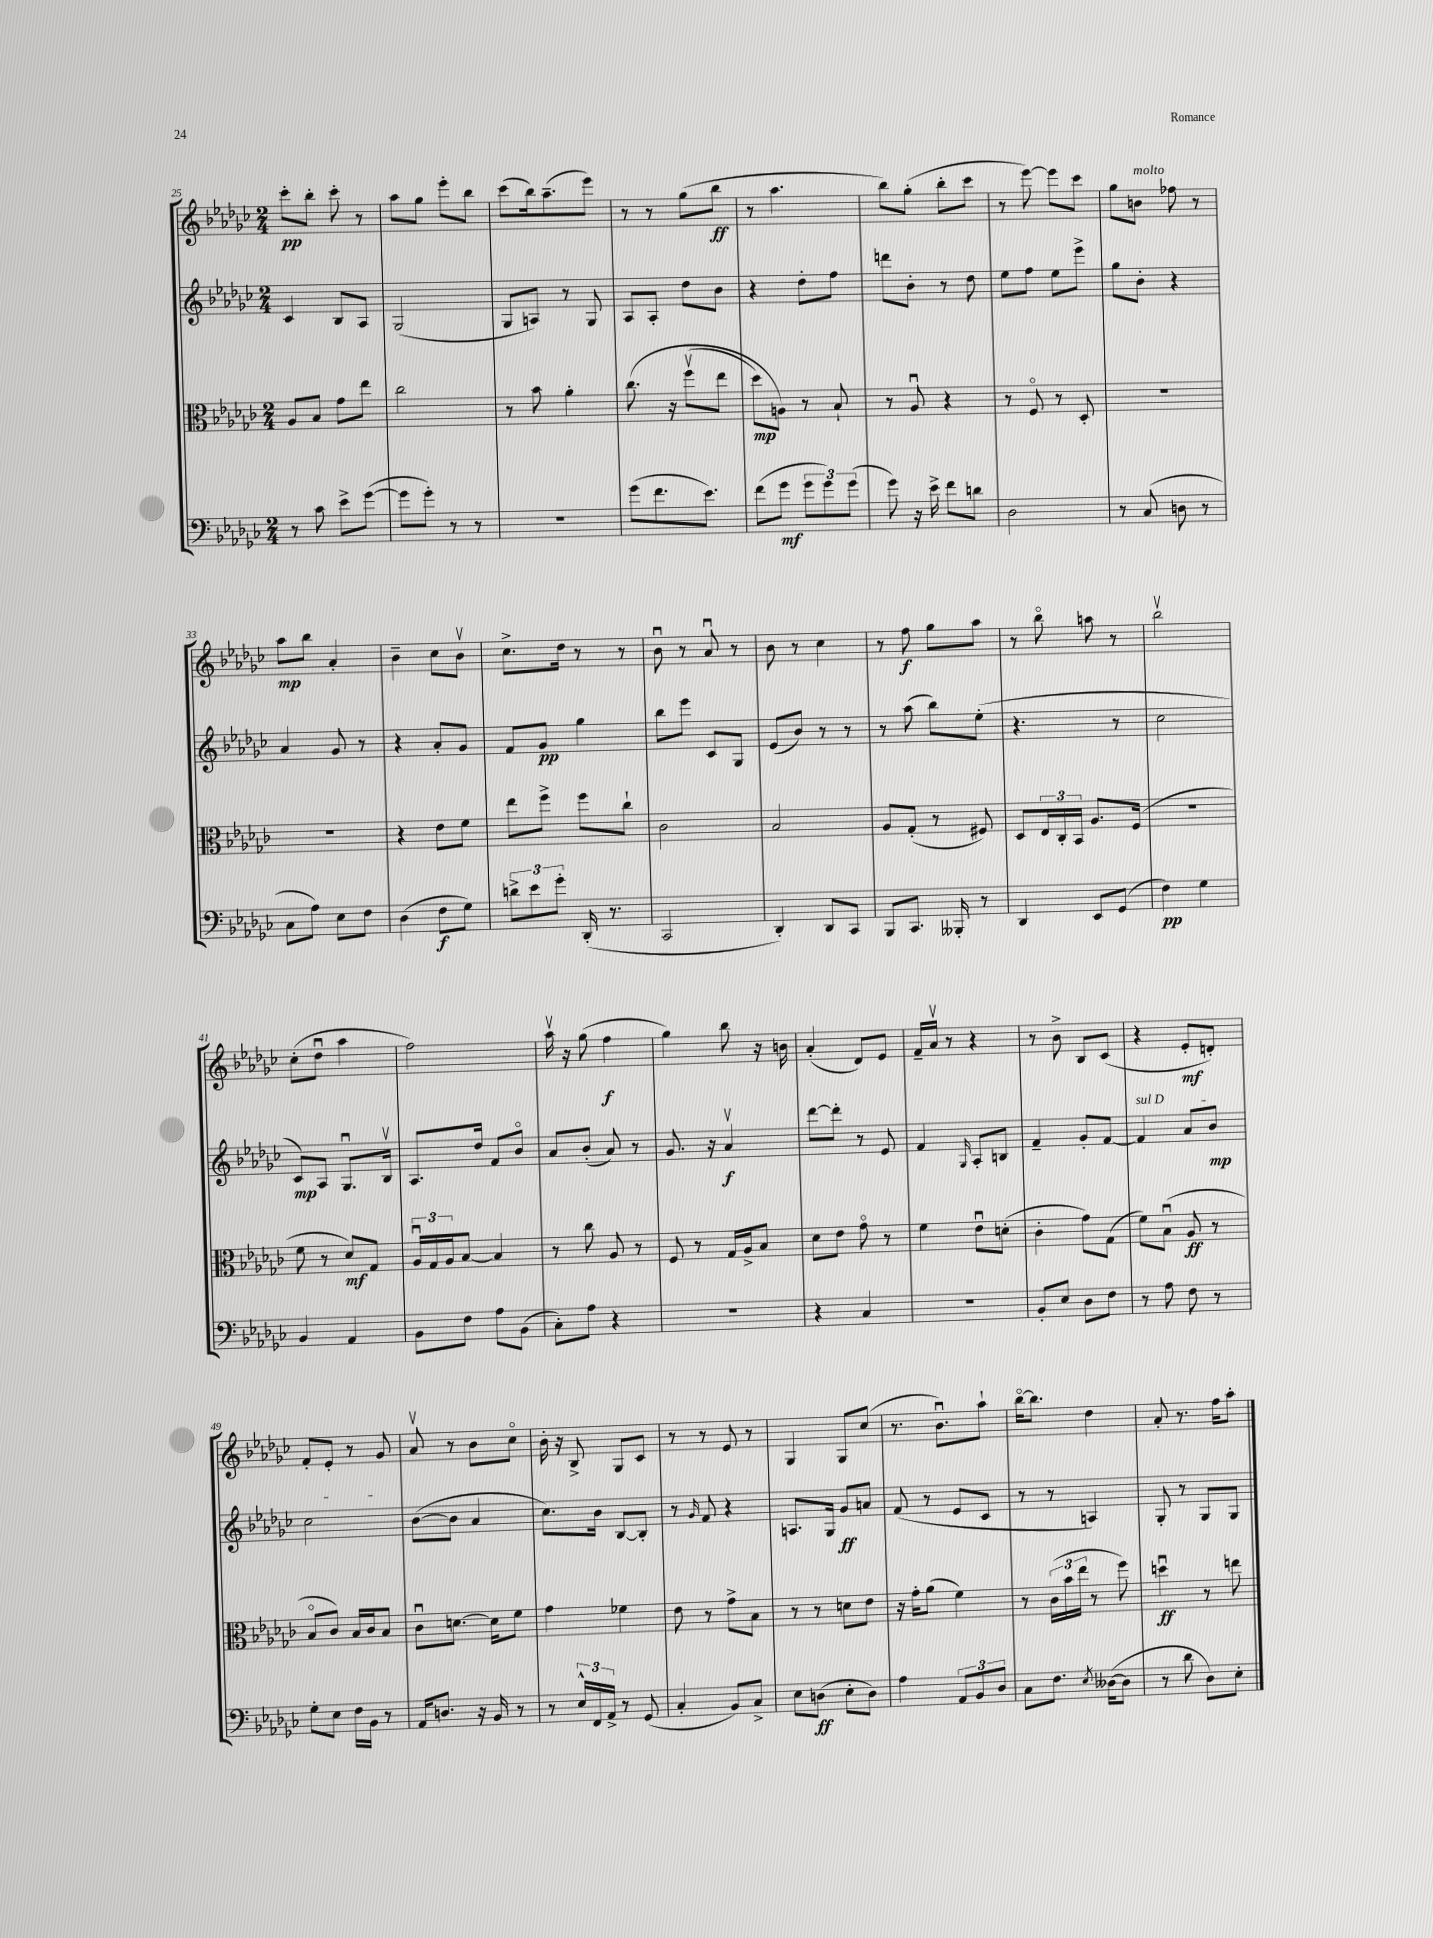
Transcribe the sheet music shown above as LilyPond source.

<<
\new StaffGroup <<
\new Staff = "s0" {
    \clef treble \key ges \major \numericTimeSignature \time 2/4
    ces'''8-.\pp bes''8-. ces'''8-. r8 |
    aes''8 ges''8 ees'''8-. bes''8 |
    ces'''8( bes''16) aes''8.--( ees'''8) |
    r8 r8 ges''8( bes''8\ff |
    r8 aes''4. |
    bes''8) ges''8-.( bes''8-. ces'''8 |
    r8 ees'''8~) ees'''8 ces'''8 |
    ges''8 b'8^\markup { \italic "molto" } fes''8 r8 |
    aes''8\mp bes''8 aes'4-. |
    bes'4-- ces''8 bes'8\upbow |
    ces''8.-> des''16 r8 r8 |
    bes'8\downbow r8 aes'8\downbow r8 |
    bes'8 r8 ces''4 |
    r8 f''8\f ges''8 aes''8 |
    r8 bes''8\flageolet a''8 r8 |
    bes''2\upbow |
    ces''8-.( des''8\downbow aes''4 |
    f''2) |
    aes''16\upbow r16 ges''8( f''4\f |
    ges''4) bes''8 r16 b'16 |
    aes'4-.( des'8) ees'8 |
    f'16-- aes'16\upbow r8 r4 |
    r8 bes'8-> bes8 ces'8( |
    r4 ees'8-.\mf d'8-.) |
    f'8-. ees'8-. r8 ges'8 |
    aes'8\upbow r8 bes'8 ces''8\flageolet |
    bes'16-. r16 bes8-> ges8 ces'8 |
    r8 r8 ees'8 r8 |
    ges4 ges8 ces''8( |
    r8. bes'8.\downbow) aes''8-! |
    bes''16~\flageolet bes''8. des''4 |
    aes'8-. r8. f''16 aes''8-. \bar "|." |
}
\new Staff = "s1" {
    \clef treble \key ges \major \numericTimeSignature \time 2/4
    ces'4 bes8 aes8 |
    ges2( |
    ges8 a8) r8 ges8 |
    aes8 aes8-. des''8 bes'8 |
    r4 des''8-. f''8 |
    d'''8 bes'8-. r8 des''8 |
    ees''8 f''8 ees''8 ees'''8-> |
    ges''8 bes'8-. r4 |
    aes'4 ges'8 r8 |
    r4 aes'8-. ges'8 |
    f'8 ges'8\pp ges''4 |
    bes''8 ees'''8 ces'8 ges8 |
    ees'8( bes'8) r8 r8 |
    r8 aes''8( bes''8) ees''8-.( |
    r4. r8 |
    ces''2 |
    ces'8\mp) aes8 ges8.\downbow bes16\upbow |
    aes8. des''16 f'8 bes'8\flageolet |
    aes'8 bes'8-.( aes'8) r8 |
    ges'8. r16 aes'4\upbow\f |
    des'''8~ des'''8-. r8 ees'8 |
    f'4 \grace { ges16 } aes8-. b8 |
    f'4-- ges'8-. f'8~ |
    \once \override TextSpanner.bound-details.left.text = \markup { \italic "sul D" } f'4\startTextSpan aes'8 bes'8\mp |
    ces''2\stopTextSpan |
    bes'8~( bes'8 aes'4 |
    ces''8.) bes'16 bes8~ bes8-. |
    r8 \grace { ges'16 } f'8 r4 |
    a8. ges16 ges'8\ff a'8 |
    f'8( r8 ees'8 ces'8 |
    r8 r8 a4) |
    ges8-. r8 ges8 ges8 \bar "|." |
}
\new Staff = "s2" {
    \clef alto \key ges \major \numericTimeSignature \time 2/4
    aes8 bes8 ges'8 ees''8 |
    ces''2 |
    r8 bes'8 aes'4-. |
    ces''8.\( r16 f''8\upbow( ees''8 |
    des''8\mp) a8\) r8 bes8-! |
    r8 aes8\downbow r4 |
    r8 f8\flageolet r8 des8-. |
    R2 |
    R2 |
    r4 ees'8 f'8 |
    ees''8 f''8-> f''8 ces''8-! |
    ces'2 |
    bes2 |
    aes8 ges8-.( r8 fis8) |
    des8 \tuplet 3/2 { ees16 ces16-. bes,16 } aes8. f16( |
    R2 |
    f'8 r8 des'8\mf) ges8 |
    \tuplet 3/2 { aes16\downbow ges16 aes16 } bes8~ bes4 |
    r8 ces''8 aes8 r8 |
    f8 r8 ges16 aes16-> bes8 |
    des'8 ees'8 ges'8\flageolet r8 |
    f'4 ees'8\downbow d'8-.( |
    ces'4-. ges'8) ges8( |
    f'8) bes8\downbow( aes8\ff r8 |
    bes8\flageolet ces'8) bes16 ces'16 bes8 |
    ces'8\downbow d'8.~ d'16 f'8 |
    ges'4 fes'4 |
    ees'8 r8 ges'8-> bes8 |
    r8 r8 d'8 ees'8 |
    r16 ges'16-. aes'8( f'4) |
    r8 \tuplet 3/2 { ces'16( bes'16 ees''16 } r8 f''8) |
    d''4\downbow\ff r8 e''8 \bar "|." |
}
\new Staff = "s3" {
    \clef bass \key ges \major \numericTimeSignature \time 2/4
    r8 ces'8 ees'8-> ges'8~( |
    ges'8 ges'8-.) r8 r8 |
    R2 |
    ges'8( f'8. ees'8.) |
    f'8( ges'8\mf \tuplet 3/2 { ges'8 ges'8) ges'8( } |
    ges'8) r16 ees'16-> f'8 d'8 |
    des2 |
    r8 ces8( d8 r8 |
    ces8 aes8) ees8 f8 |
    des4( f8\f ges8) |
    \tuplet 3/2 { d'8-> ees'8 ges'8-. } des,16-.( r8. |
    ces,2 |
    des,4-.) des,8 ces,8 |
    bes,,8 ces,8. beses,,16-. r8 |
    des,4 ees,8 ges,8( |
    f4\pp) ges4 |
    bes,4 aes,4 |
    bes,8 f8 aes8 bes,8( |
    ces8-.) aes8 r4 |
    r2 |
    r4 ces4 |
    R2 |
    bes,8-. ees8 des8 f8 |
    r8 aes8 f8 r8 |
    ges8-. ees8 f16 bes,16 r8 |
    aes,16 d8. r16 bes,16 r8 |
    r8 \tuplet 3/2 { ees16-^ f,16 aes,16-> } r8 ges,8( |
    ces4-. bes,8) ces8-> |
    ees8 d8\ff( ees8-. d8) |
    aes4 \tuplet 3/2 { aes,8 bes,8 des8 } |
    ces8 f8. \acciaccatura { ees8 } deses16~( deses8 |
    r8 des'8 des8) ees8-. \bar "|." |
}
>>
>>
\layout { \context { \Score currentBarNumber = #25 } }
